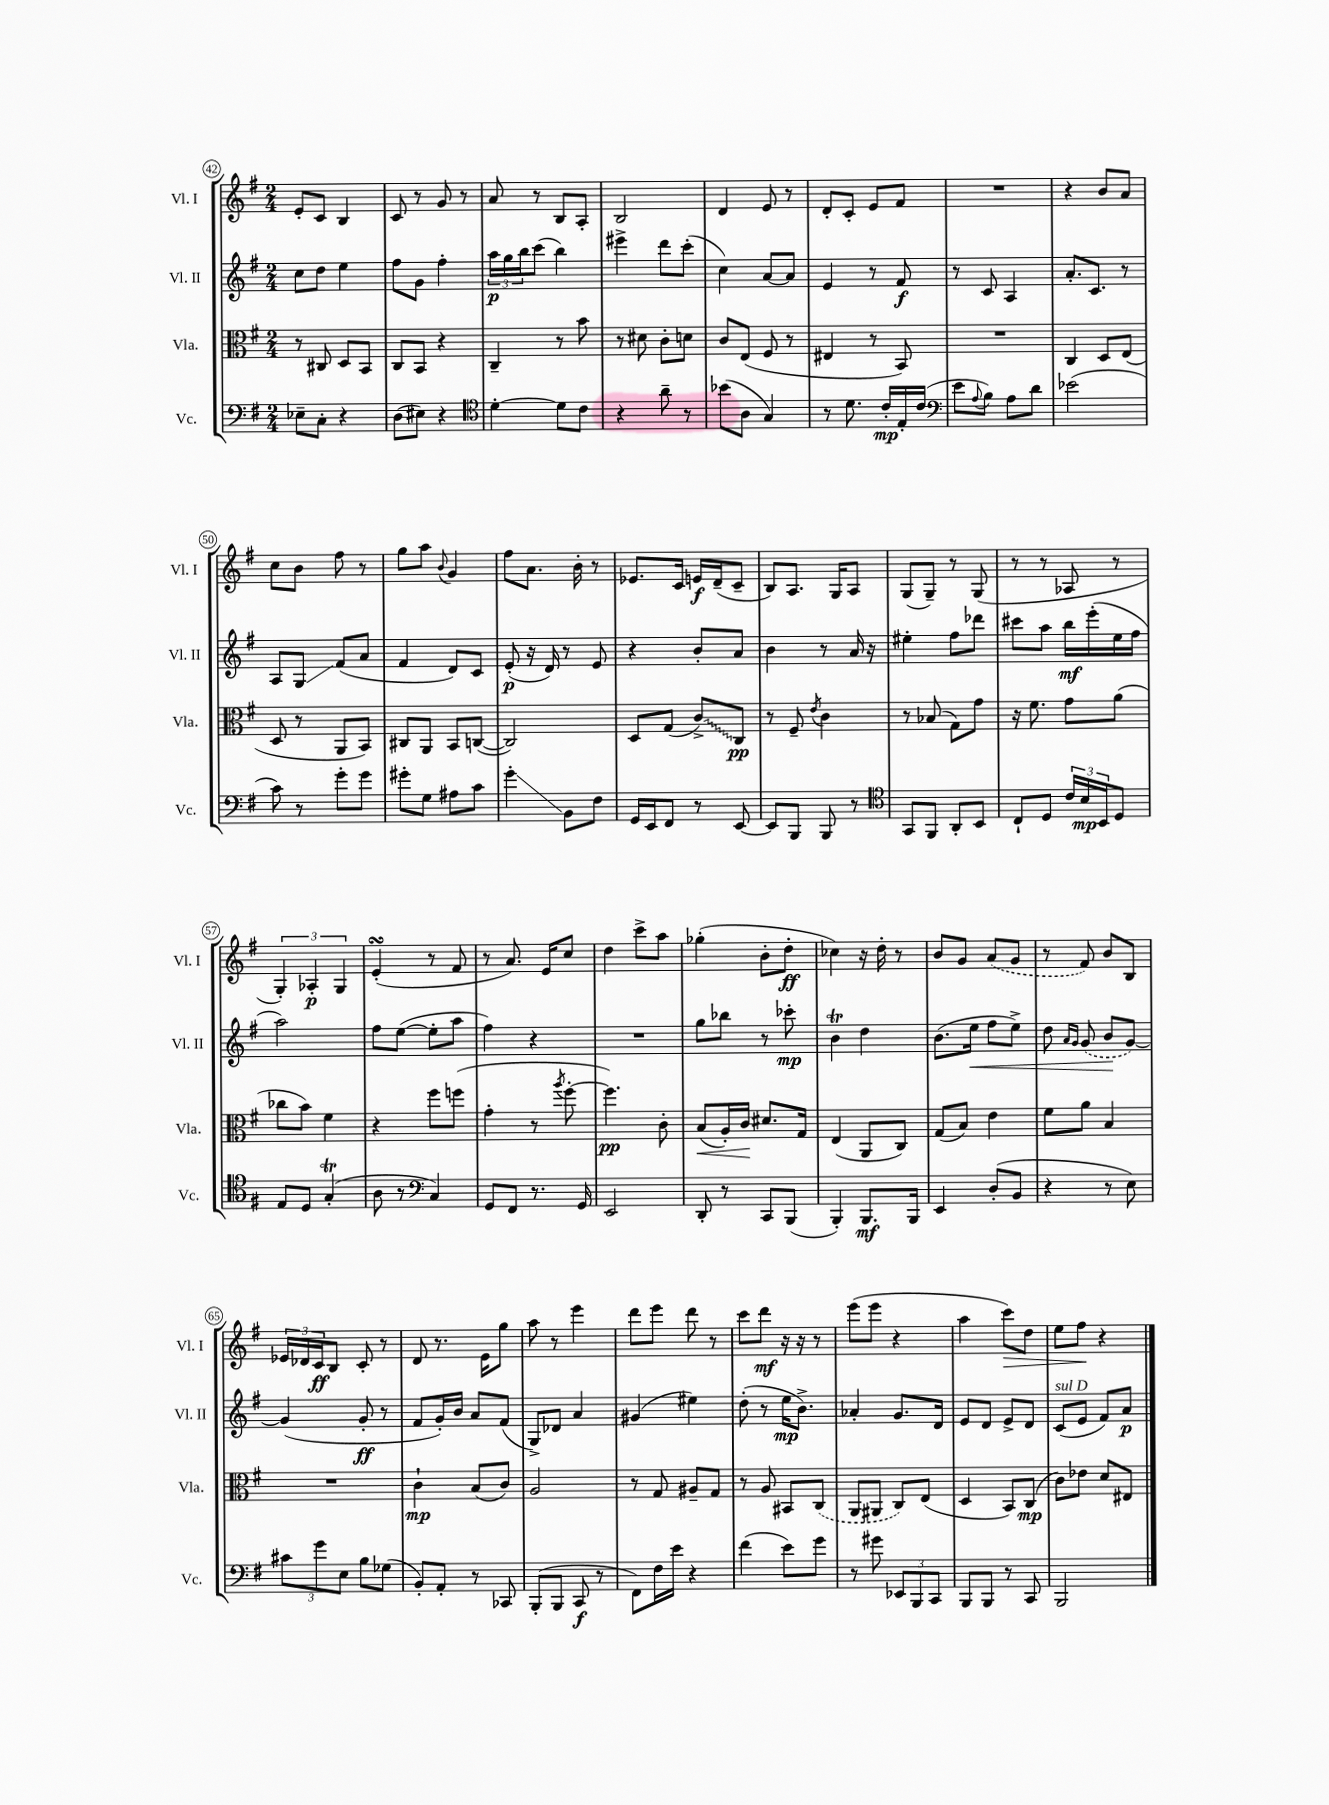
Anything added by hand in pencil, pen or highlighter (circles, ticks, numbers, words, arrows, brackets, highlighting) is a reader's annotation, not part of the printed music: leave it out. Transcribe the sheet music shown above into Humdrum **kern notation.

**kern	**kern	**kern	**kern
*staff4	*staff3	*staff2	*staff1
*clefF4	*clefC3	*clefG2	*clefG2
*k[f#]	*k[f#]	*k[f#]	*k[f#]
*M2/4	*M2/4	*M2/4	*M2/4
8E-~	8r	8cc	8e'
8C'	8C#	8dd	8c
4r	8D	4ee	4B
.	8BB	.	.
=	=	=	=
(8D	8C	8ff#	8c
8E#)	8BB	8g	8r
4r	4r	4ff#'	8g
.	.	.	8r
=	=	=	=
*clefC4	*	*	*
[4d'	4C~	24aa	8a
.	.	24gg	.
.	.	24bb	.
.	.	(8ccc	8r
8d]	8r	4bb)	8B
8c	8b	.	8A'
=	=	=	=
4r	8r	4eee#^	2B
.	8d#	.	.
8a~	8c'	8ddd	.
8r	8d	(8ccc'	.
=	=	=	=
(8b-	8c	4cc)	4d
8A	(8E	.	.
4G)	8F#	[8a	8e
.	8r	8a]	8r
=	=	=	=
8r	4E#	4e	8d'
8.d	.	.	8c'
.	8r	8r	8e
16c'	.	.	.
16E'	8BB)	8f#	8f#
(16c	.	.	.
=	=	=	=
*clefF4	*	*	*
8e	2r	8r	2r
8qqA	.	.	.
8B)	.	8c	.
8A	.	4A	.
8d	.	.	.
=	=	=	=
(2e-	4C	8.a'	4r
.	.	8.c	.
.	8D	.	8b
.	(8E	8r	8a
=	=	=	=
8c)	8D	8A	8cc
8r	8r	8G	8b
8g'	8AA	(8f#	8ff#
8g	8BB)	8a	8r
=	=	=	=
8g#'	8C#	4f#	8gg
8G	8AA	.	8aa
.	.	.	8qqb
8A#	8BB	8d)	4g
8c	([8C	8c	.
=	=	=	=
4g'	2C])	(8e'	8ff#
.	.	16r	8.a
.	.	16d)	.
8BB	.	8r	.
.	.	.	16b'
8F#	.	8e	8r
=	=	=	=
16GG	8D	4r	8.e-
16EE	.	.	.
8FF#	(8G	.	.
.	.	.	16c
8r	8c^)	8b'	16e
.	.	.	(16d~
[8EE	8C	8a	8c~
=	=	=	=
8EE]	8r	4b	8B)
8BBB	8F#~	.	8.A
.	8qe	.	.
8BBB	4c	8r	.
.	.	.	16G
8r	.	16a	8A
.	.	16r	.
=	=	=	=
*clefC4	*	*	*
8GG	8r	4ee#'	(8G
8FF#	(8B-	.	8G~)
8AA'	8G)	8ff#	8r
8BB	8g	8ddd-	(8G
=	=	=	=
8C`	16r	8ccc#	8r
.	8.f#	.	.
8D	.	8aa	8r
24c	8g	16bb	8A-
24B	.	.	.
.	.	(16eee'	.
24BB	.	.	.
8D	(8a	16ee	8r
.	.	16ff#	.
=	=	=	=
8E	8cc-	2aa)	6G')
8D	8b)	.	.
.	.	.	6A-'
(4G'	4f#	.	.
.	.	.	6G
=	=	=	=
8A	4r	8ff#	(4e'
8r	.	([8ee	.
*clefF4	*	*	*
4C)	8ff#	8ee']	8r
.	(8ff	8aa	8f#
=	=	=	=
8GG	4g'	4ff#)	8r
8FF#	.	.	8.a)
8.r	8r	4r	.
.	.	.	16e
.	8qaa	.	.
.	[8ff#'	.	8cc
16GG	.	.	.
=	=	=	=
2EE	4.ff#])	2r	4dd
.	.	.	8ccc^
.	8c'	.	8aa
=	=	=	=
8DD'	(8B	8gg	(4gg-'
8r	16A')	8bb-	.
.	16c	.	.
8CC	8.d#	8r	8b'
(8BBB	.	8ccc-'	8dd'
.	16G	.	.
=	=	=	=
4BBB')	(4E	4b	4cc-)
8.BBB	8AA	4dd	16r
.	.	.	16dd'
.	8C)	.	8r
16BBB	.	.	.
=	=	=	=
4EE	(8G	(8.b	8b
.	8B)	.	8g
.	.	16ee	.
(8D'	4e	8ff#	(8a
8BB	.	8ee^)	8g
=	=	=	=
4r	8f#	8dd	8r
.	.	16qqa	.
.	.	16qqg	.
.	8a	(8g	8f#)
8r	4B	8b	8b
8E)	.	[8g)	8B
=	=	=	=
12c#	2r	(4g]	24e-
.	.	.	24d-
12g	.	.	24c
.	.	.	8B
12E	.	.	.
8B	.	8g'	8c'
(8G-	.	8r	8r
=	=	=	=
8BB')	4c`	8f#	8d
8AA'	.	16g')	8.r
.	.	16b	.
8r	(8B	8a	.
.	.	.	16e
8CC-	8c)	(8f#	8gg
=	=	=	=
(8BBB'	2A	8G^)	8aa
8BBB	.	8d-	8r
8CC	.	4a	4eee
8r	.	.	.
=	=	=	=
8FF#)	8r	(4g#	8ddd
16F#	8G	.	8eee
16e	.	.	.
4r	8A#~	4ee#)	8ddd
.	8G	.	8r
=	=	=	=
(4f#	8r	(8dd'	8ccc
.	8A	8r	8ddd
8e)	8BB#	16ee	16r
.	.	8.b^)	16r
8g	(8C	.	8r
=	=	=	=
8r	8AA	4a-'	(8eee
8g#	8AA#	.	8eee
12EE-	8C)	8.g	4r
12BBB	.	.	.
.	(8E	.	.
12CC	.	.	.
.	.	16d	.
=	=	=	=
8BBB	4D	8e	4aa
8BBB	.	8d	.
8r	8BB)	8e^	8ccc)
8CC	(8C	8d	8dd
=	=	=	=
2BBB	8c)	(8c	8ee
.	8e-	8e	8ff#
.	8d	8f#)	4r
.	8E#	8a	.
==	==	==	==
*-	*-	*-	*-
